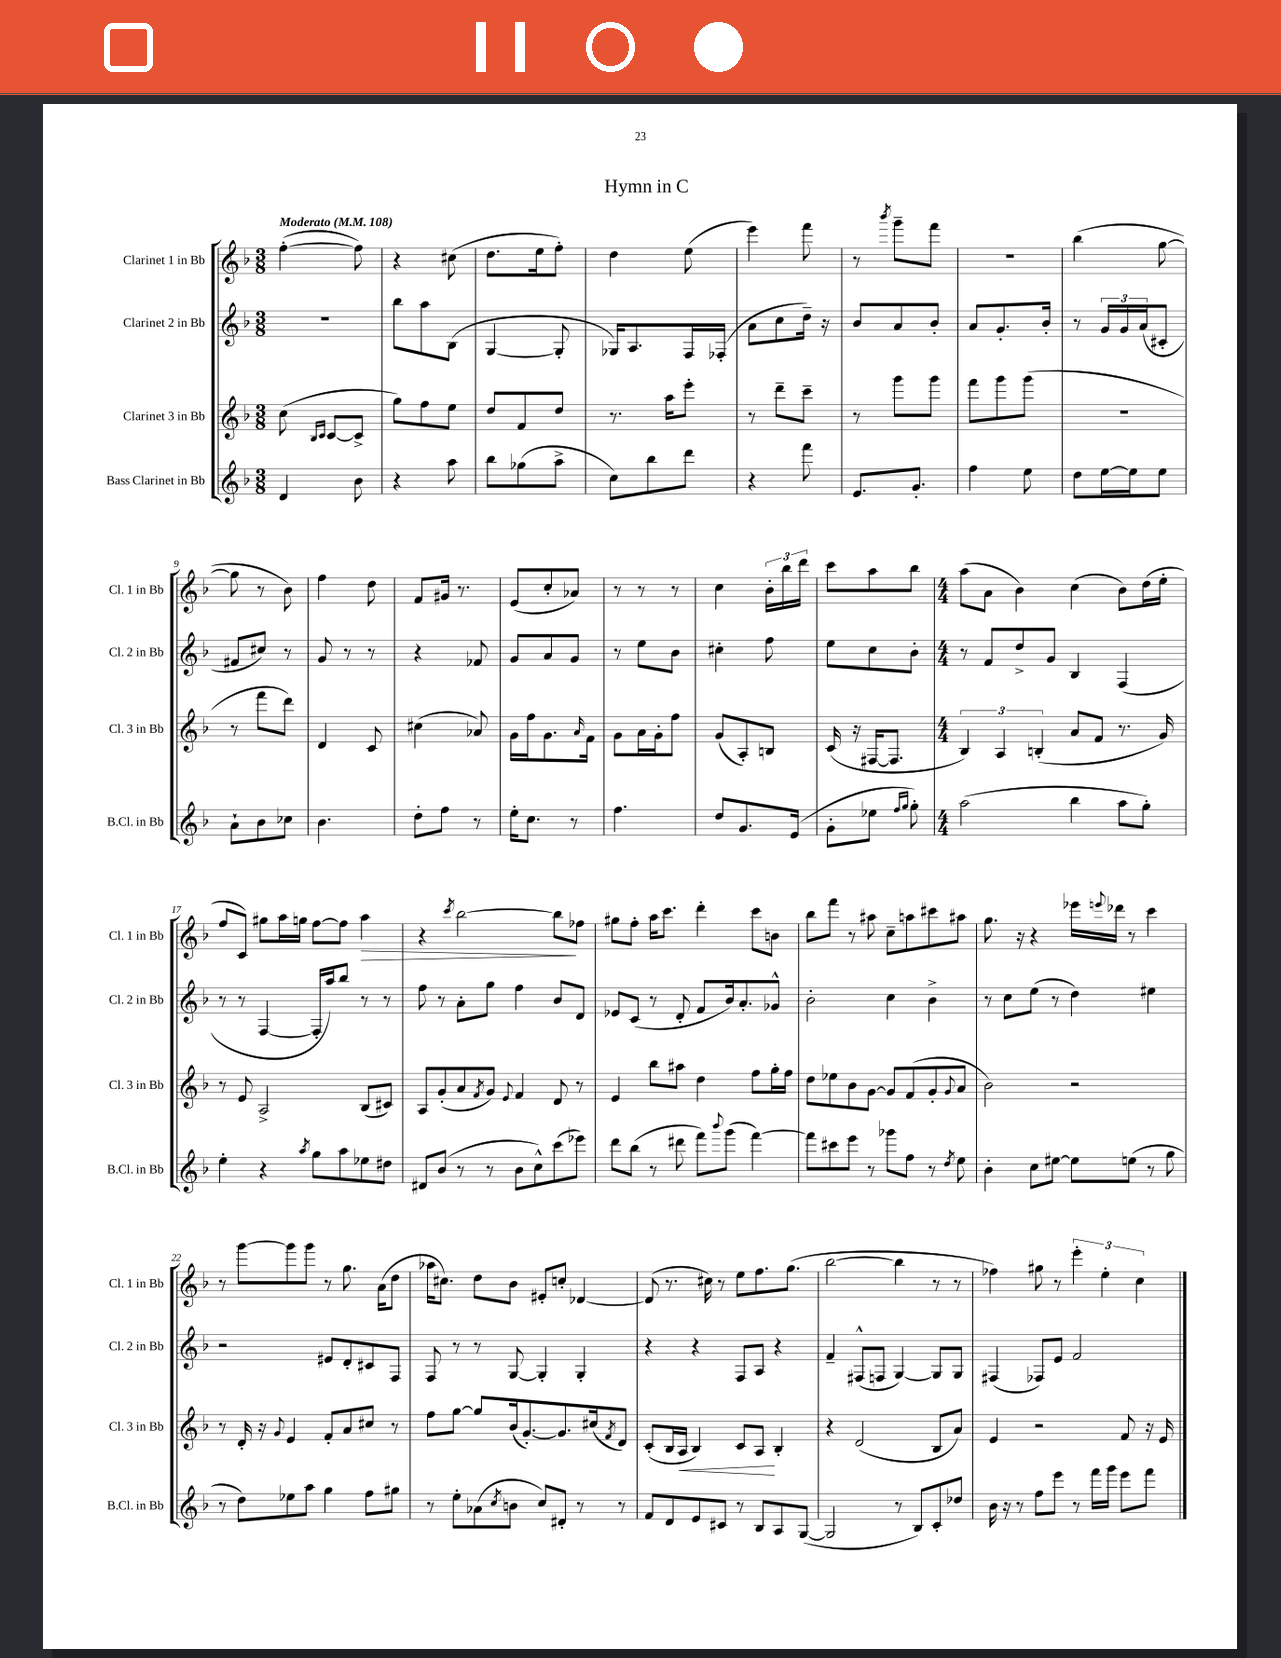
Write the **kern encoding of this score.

**kern	**kern	**dynam	**kern	**kern	**dynam
*part4	*part3	*part3	*part2	*part1	*part1
*staff4	*staff3	*staff3	*staff2	*staff1	*staff1
*I"Bass Clarinet in Bb	*I"Clarinet 3 in Bb	*	*I"Clarinet 2 in Bb	*I"Clarinet 1 in Bb	*
*I'B.Cl. in Bb	*I'Cl. 3 in Bb	*	*I'Cl. 2 in Bb	*I'Cl. 1 in Bb	*
*clefG2	*clefG2	*	*clefG2	*clefG2	*
*k[b-]	*k[b-]	*	*k[b-]	*k[b-]	*
*M3/8	*M3/8	*	*M3/8	*M3/8	*
*MM108	*MM108	*	*MM108	*MM108	*
=1	=1	=1	=1	=1	=1
!	!	!	!	!LO:TX:a:B:t=Moderato	!
4d/	(8cc\	.	4.r	([4ff'\	.
.	16qqB-/LL	.	.	.	.
.	16qqc/JJ	.	.	.	.
.	[8c/L	.	.	.	.
8b-\	8c^/J]	.	.	8ff\])	.
=2	=2	=2	=2	=2	=2
4r	8gg\L)	.	8bb-\L	4r	.
.	8ff\	.	8aa\	.	.
8aa\	8ee\J	.	(8B-\J	(8cc#X\	.
=3	=3	=3	=3	=3	=3
8bb-\L	8dd/L	.	[4G/	8.dd\L	.
(8gg-X\	8f/	.	.	.	.
.	.	.	.	16ee\k	.
8aa^\J	8dd/J	.	8G'/]	8ff'\J)	.
=4	=4	=4	=4	=4	=4
8cc\L)	8.r	.	16G-X/KL)	4dd\	.
.	.	.	8.A/	.	.
8bb-\	.	.	.	.	.
.	16aa\KL	.	.	.	.
8ddd\J	8eee'\J	.	16F/L	(8ee\	.
.	.	.	(16F-X'/JJ	.	.
=5	=5	=5	=5	=5	=5
4r	8r	.	8a\L	4eee\)	.
.	8ddd~\L	.	8cc\	.	.
8fff\	8ccc~\J	.	16dd~\Jk)	8fff\	.
.	.	.	16r	.	.
=6	=6	=6	=6	=6	=6
8.e/L	8r	.	8b-/L	8r	.
.	.	.	.	8qbbb-/	.
.	8ggg\L	.	8a/	8ggg~\L	.
8.g'/J	.	.	.	.	.
.	8ggg\J	.	8b-'/J	8fff\J	.
=7	=7	=7	=7	=7	=7
4ff\	8fff\L	.	8a/L	4.r	.
.	8ggg\	.	8.g'/	.	.
8ee\	(8ggg\J	.	.	.	.
.	.	.	16b-'/Jk	.	.
=8	=8	=8	=8	=8	=8
8dd\L	4.r	.	8r	(4bb-\	.
[16ee\L	.	.	24g/LL	.	.
.	.	.	24g/	.	.
16ee\J]	.	.	.	.	.
.	.	.	(24a/J	.	.
8ee\J	.	.	8c#X'/J	[8gg\	.
!!LO:LB:g=z
=9	=9	=9	=9	=9	=9
8a`\L	8r	.	8f#X/L	8gg\]	.
8b-\	8fff\L	.	8cc#X/J)	8r	.
8cc-X\J	8ddd\J)	.	8r	8b-\)	.
=10	=10	=10	=10	=10	=10
4.b-\	4d/	.	8g/	4ff\	.
.	.	.	8r	.	.
.	8c/	.	8r	8dd\	.
=11	=11	=11	=11	=11	=11
8dd'\L	(4cc#X\	.	4r	8f/L	.
8ff\J	.	.	.	16g#X/Jk	.
.	.	.	.	8.r	.
8r	8a-X/)	.	8f-X/	.	.
=12	=12	=12	=12	=12	=12
16ee'\KL	16g\LL	.	8g/L	(8e/L	.
8.cc\J	16ff\J	.	.	.	.
.	8.g\	.	8a/	8cc'/	.
8r	.	.	8g/J	8a-X/J)	.
.	16qqa/	.	.	.	.
.	16f\Jk	.	.	.	.
=13	=13	=13	=13	=13	=13
4.ff\	8g\L	.	8r	8r	.
.	16a\L	.	8ee\L	8r	.
.	16g'\J	.	.	.	.
.	8ff\J	.	8b-\J	8r	.
=14	=14	=14	=14	=14	=14
8dd/L	(8g/L	.	4cc#X'\	4cc\	.
8.g/	8A'/)	.	.	.	.
.	8Bn/J	.	8ff\	24b-'\LL	.
.	.	.	.	24bb-\	.
(16e/Jk	.	.	.	.	.
.	.	.	.	24ddd\JJ	.
=15	=15	=15	=15	=15	=15
8g'\L	(16c/	.	8ee\L	8ccc\L	.
.	16r	.	.	.	.
8ee-X\J	[16F#X/KL	.	8cc\	8aa\	.
.	8.F#/J]	.	.	.	.
16qqff/LL	.	.	.	.	.
16qqgg/JJ	.	.	.	.	.
8gg'\)	.	.	8b-'\J	8bb-\J	.
=16	=16	=16	=16	=16	=16
*M4/4	*M4/4	*	*M4/4	*M4/4	*
(2aa\	6B-/)	.	8r	(8aa\L	.
.	.	.	8f/L	8a\J	.
.	6A/	.	.	.	.
.	.	.	8dd^/	4b-\)	.
.	(6Bn'/	.	.	.	.
.	.	.	8g/J	.	.
4bb-\	8a/L	.	4B-/	(4cc\	.
.	8f/J	.	.	.	.
8aa\L	8.r	.	(4F/	8b-\L)	.
8gg'\J)	.	.	.	(16dd\L	.
.	16g/)	.	.	16ee'\JJ	.
!!LO:LB:g=z
=17	=17	=17	=17	=17	=17
4ee'\	8r	.	8r	8ff/L	.
.	8e/	.	8r	8c/J)	.
4r	2A^/	.	[4F/	8gg#X\L	.
.	.	.	.	16aa\L	.
.	.	.	.	16ggn\JJ	.
8qaa/	.	.	.	.	.
8gg\L	.	.	16F'/LL]	[8ff\L	.
.	.	.	16aa/J)	.	.
8aa\	.	.	8bb-/J	8ff\J]	.
!	!	!	!	!	!LO:HP:b
8ee-X\	(8B-/L	.	8r	4aa\	>
8dd#X\J	8c#X/J)	.	8r	.	.
=18	=18	=18	=18	=18	=18
8d#X/L	8A/L	.	8ff\	4r	.
(8b-/J	(8g'/	.	8r	.	.
.	.	.	.	8qccc/	.
8r	8a/	.	8a'\L	[2bb-\	.
.	8qf/	.	.	.	.
8r	8g/J)	.	8gg\J	.	.
.	8qqe/	.	.	.	.
8b-\L	4f/	.	4ff\	.	.
8cc^^\)	.	.	.	.	.
(8ccc\	8d/	.	8b-/L	8bb-\L]	.
8eee-X\J)	8r	.	8d/J	8ff-X\J	]
=19	=19	=19	=19	=19	=19
8ddd\L	4e/	.	8e-X/L	8gg#X\L	.
(8bb-\J	.	.	(8c/J	8ff'\J	.
8r	8bb-\L	.	8r	16aa\KL	.
.	.	.	.	8.ccc\J	.
8ddd#X\	8aa#X\J	.	8d'/	.	.
8fff\L)	4dd\	.	8f/L	4ddd'\	.
8qqbbb-/	.	.	.	.	.
(8ggg\J	.	.	16b-/k)	.	.
.	.	.	8.a'/	.	.
[4fff\)	8ff\L	.	.	8ccc\L	.
.	16gg'\L	.	8g-X^^/J	8bn\J	.
.	16ff\JJ	.	.	.	.
=20	=20	=20	=20	=20	=20
8fff\L]	8dd\L	.	2b-'\	8bb-\L	.
8ccc#X\	8ee-X\	.	.	8fff\J	.
8eee\J	8b-\	.	.	8r	.
8r	[8g\J	.	.	8aa#X\	.
8ggg-X\L	8g/L]	.	4cc\	8cc~\L	.
8ff\J	(8f/	.	.	8aan\	.
8r	8g'/	.	4b-^\	8ccc#X\	.
8qdd/	8qqg/	.	.	.	.
8ee\	8a/J	.	.	8aa#X\J	.
=21	=21	=21	=21	=21	=21
4b-'\	2b-\)	.	8r	8.gg\	.
.	.	.	8cc\L	.	.
.	.	.	.	16r	.
8cc\L	.	.	(8ee\J	4r	.
[8ee#X\J	.	.	8r	.	.
8ee#\L]	2r	.	4dd\)	16eee-X\LL	.
.	.	.	.	8qqeeen/	.
.	.	.	.	16ddd-X\JJ	.
(8een\J	.	.	.	8r	.
8r	.	.	4ee#X\	4ccc\	.
8gg\	.	.	.	.	.
!!LO:LB:g=z
=22	=22	=22	=22	=22	=22
8r	8r	.	2r	8r	.
8dd\L)	16d'/	.	.	[8ggg\L	.
.	16r	.	.	.	.
.	8qqg/	.	.	.	.
8ee-X\	4e/	.	.	8ggg\]	.
8aa\J	.	.	.	8ggg\J	.
4gg\	8f'/L	.	8e#X/L	8r	.
.	8a/	.	8d'/	8.gg\	.
8ff\L	8cc#X/J	.	8c#X/	.	.
.	.	.	.	(16a\KL	.
8gg#X\J	8r	.	8F/J	8dd\J	.
=23	=23	=23	=23	=23	=23
8r	8ff\L	.	8F/	16aa-X\KL	.
.	.	.	.	8.cc#X\J)	.
8ee'\L	[8gg\J	.	8r	.	.
(8a-X\	8gg/L]	.	8r	8dd\L	.
8qcc/	.	.	.	.	.
8bn\J	(16b-/k	.	[8G/	8b-\J	.
.	[8.g'/)	.	.	.	.
8cc/L)	.	.	4G'/]	8e#X'/L	.
8d#X'/J	8.g/]	.	.	8ccn'/J	.
8r	.	.	4G'/	[4d-X/	.
.	(16cc#X/k	.	.	.	.
.	8qf/	.	.	.	.
8r	8d/J)	.	.	.	.
=24	=24	=24	=24	=24	=24
8f/L	(8c'/L	.	4r	(8d-/]	.
8d/	16B-/L	.	.	8.r	.
!	!	!LO:HP:b	!	!	!
.	16A/JJ	<	.	.	.
8e/	4B-/)	.	4r	.	.
.	.	.	.	16cc#X\)	.
8c#X/J	.	.	.	8r	.
8r	8c/L	.	8F/L	8ee\L	.
8B-/L	8A/J	.	8A/J	8.ff\	.
8A/	4B-'/	[	4r	.	.
.	.	.	.	(8.gg\J	.
([8G/J	.	.	.	.	.
=25	=25	=25	=25	=25	=25
2G/]	4r	.	4f~/	[2bb-\	.
.	(2d/	.	(8F#X^^/L	.	.
.	.	.	8Fn/J	.	.
8r	.	.	[4G/)	4bb-\]	.
8B-/L)	.	.	.	.	.
8c'/	8B-/L	.	8G/L]	8r	.
8dd-X/J	8a/J)	.	8G/J	8r	.
=26	=26	=26	=26	=26	=26
16b-\	4e/	.	(4F#X/	4ff-X\)	.
16r	.	.	.	.	.
8r	.	.	.	.	.
8ff\L	2r	.	8F-X/L)	8gg#X\	.
8eee\J	.	.	8e/J	8r	.
8r	.	.	2f/	6eee'\	.
16fff\LL	.	.	.	.	.
.	.	.	.	6ee'\	.
16ggg\JJ	.	.	.	.	.
8eee\L	8f/	.	.	.	.
.	.	.	.	6cc\	.
8fff\J	16r	.	.	.	.
.	16e/	.	.	.	.
==	==	==	==	==	==
*-	*-	*-	*-	*-	*-
